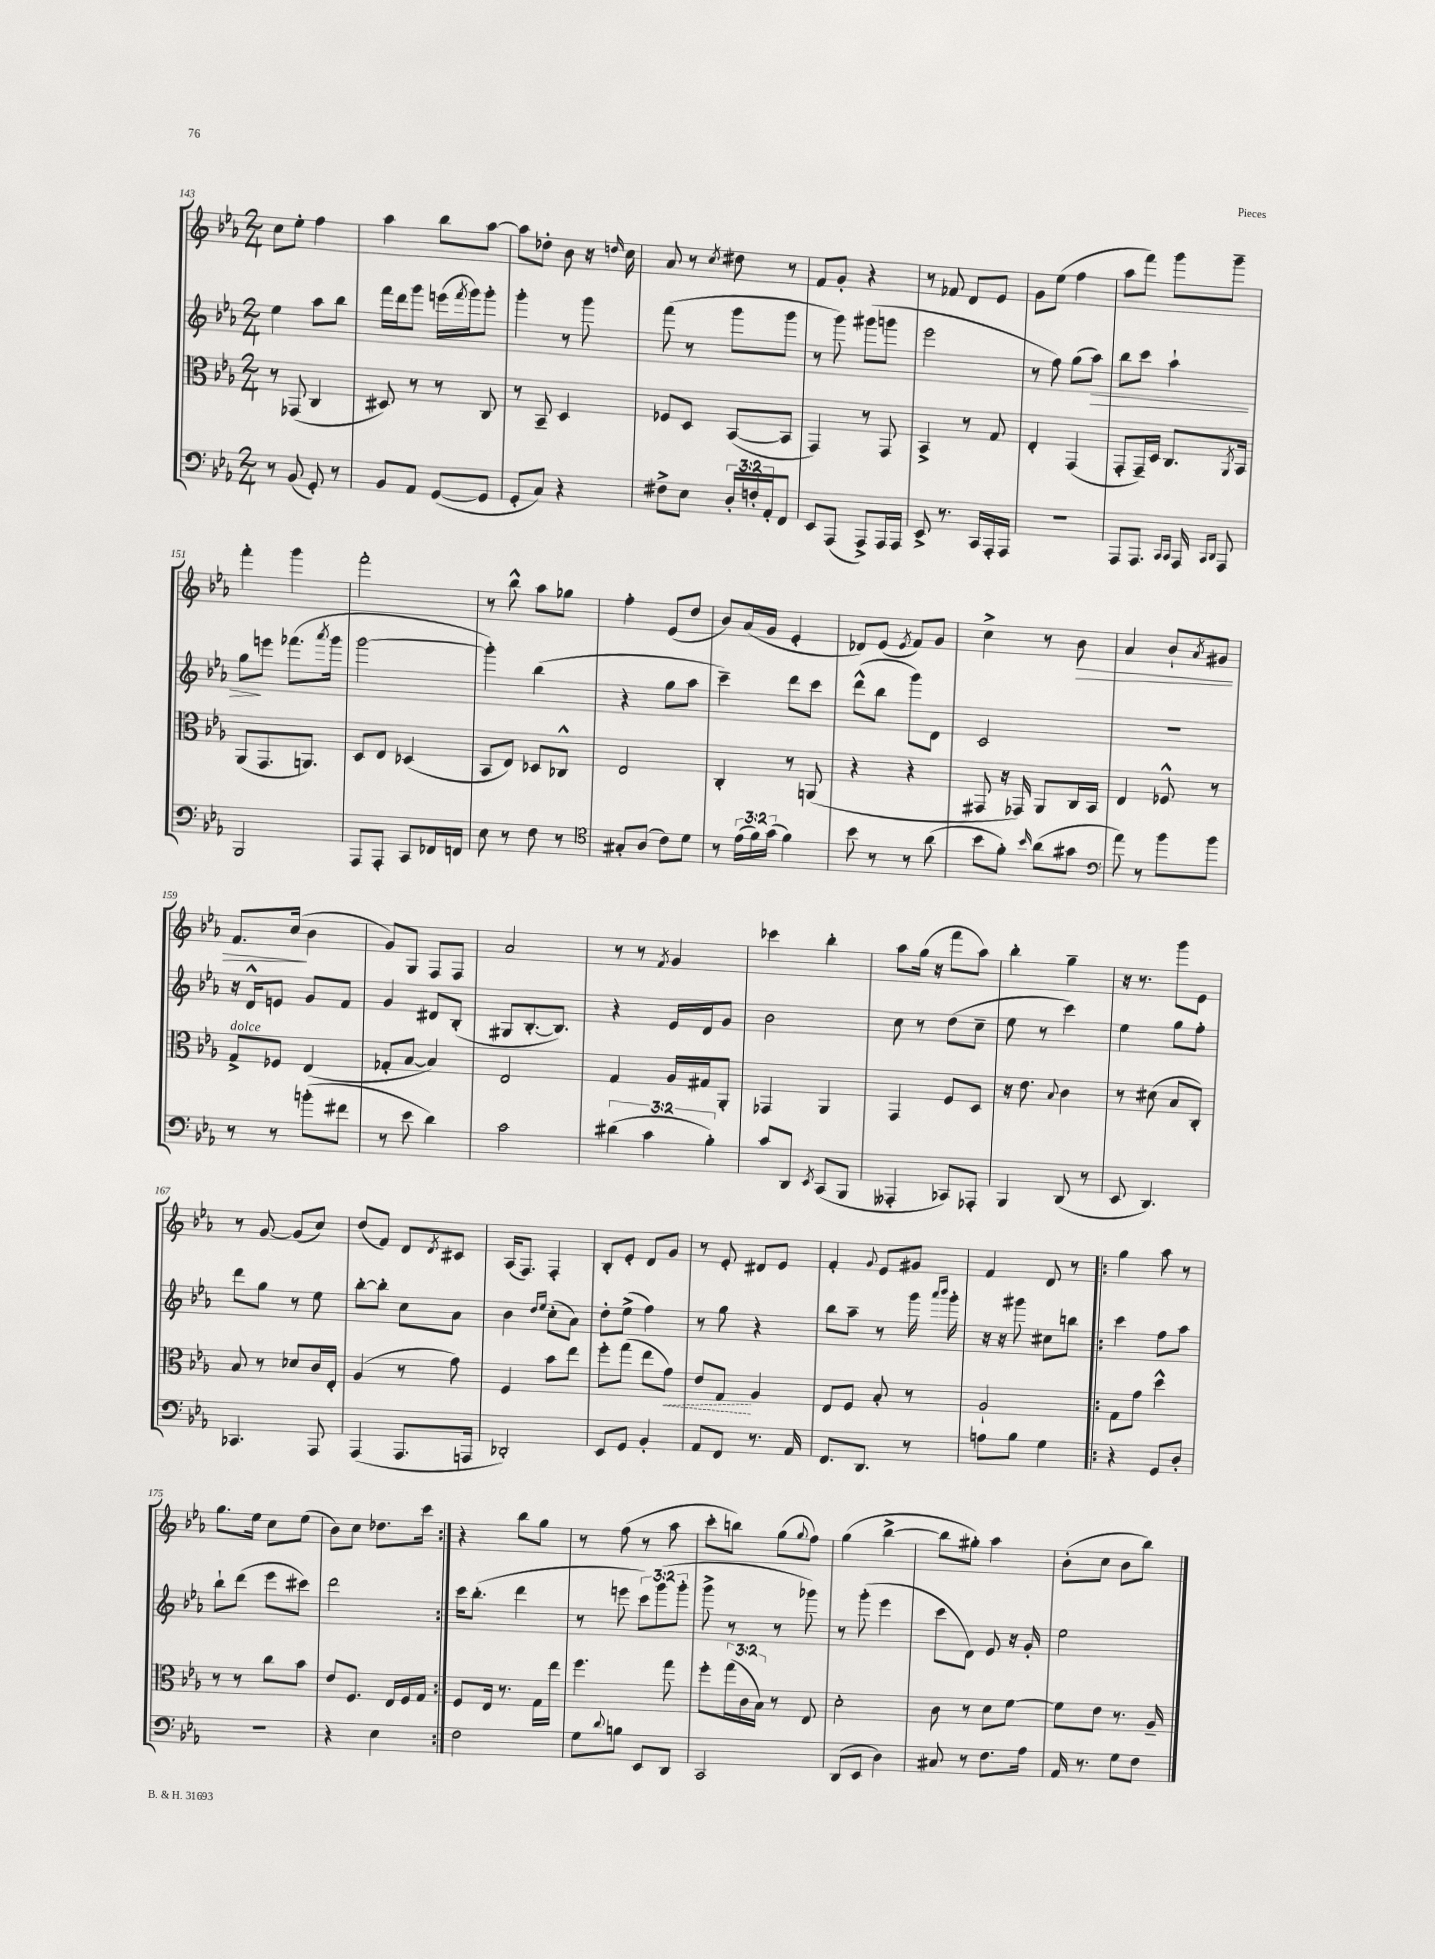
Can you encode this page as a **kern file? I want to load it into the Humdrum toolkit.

**kern	**kern	**kern	**kern
*staff4	*staff3	*staff2	*staff1
*clefF4	*clefC3	*clefG2	*clefG2
*k[b-e-a-]	*k[b-e-a-]	*k[b-e-a-]	*k[b-e-a-]
*M2/4	*M2/4	*M2/4	*M2/4
8r	8r	4ee-	8cc
(8BB-	(8GG-	.	8ee-'
8GG')	4C	8aa-	4ff
8r	.	8bb-	.
=	=	=	=
8BB-	8D#)	16fff	4aa-
.	.	16ddd	.
8AA-	8r	8ggg	.
([8GG	8r	(16eee	8bb-
.	.	8qfff	.
.	.	16ggg)	.
8GG]	8C	8ggg'	[8aa-
=	=	=	=
8GG'	8r	4ggg'	8aa-]
8C)	8BB-~	.	8dd-'
4r	4D	8r	8b-
.	.	8ggg	16r
.	.	.	16qqdd
.	.	.	16cc
=	=	=	=
8F#^	8F-	(8fff	8a-
8E-	8D	8r	8r
.	.	.	8qcc
24D'	([8BB-	8ggg	8dd#
24F'	.	.	.
24AA-'	.	.	.
8FF	8BB-]	8ggg	8r
=	=	=	=
8EE-	4GG)	8r	8f
(8AAA-	.	8ggg)	8g'
8AAA-^)	8r	(8ggg#	4r
16AAA-	8GG	8ggg	.
16AAA-	.	.	.
=	=	=	=
8EE-^	4BB-^	2eee-	8r
8.r	.	.	8f-
.	8r	.	8d
16CC	.	.	.
16AAA-'	8G	.	8e-
16AAA-	.	.	.
=	=	=	=
2r	4E-'	8r	8g
.	.	8ff)	(8ee-
.	(4GG	(8gg	4ff
.	.	8aa-)	.
=	=	=	=
8AAA-	8GG'	8bb-	8aa-
8.AAA-	16GG~)	8ccc	8fff)
.	16D	.	.
.	8.C	4aa-`	8ggg
16qqCC	.	.	.
16qqCC	.	.	.
16AAA-	.	.	.
16qqCC	.	.	.
16qqDD	.	.	.
8AAA-	.	.	8ggg~
.	8qAA-	.	.
.	16BB-	.	.
=	=	=	=
2BBB-	(8AA-	8gg	4fff'
.	8.GG	8eee	.
.	.	(8.fff-	4ggg
.	8.AA)	.	.
.	.	8qaaa-	.
.	.	16ggg	.
=	=	=	=
8AAA-	8D	[2ggg	2fff'
8AAA-'	8E-	.	.
8CC	(4D-	.	.
16FF-	.	.	.
16FF	.	.	.
=	=	=	=
8E-	8BB-	4ggg'])	8r
8r	8E-)	.	8bb-^^
8F	8D-	(4bb-	8aa-
8r	8C-^^	.	8gg-
=	=	=	=
*clefC4	*	*	*
8G#'	2E-	4r	4ff'
(8A-	.	.	.
8c)	.	8gg	(8e-
8d	.	8aa-	8dd
=	=	=	=
8r	4C'	4ccc~)	8b-)
(24e-	.	.	(16a-
24f)	.	.	.
.	.	.	16g
(24g	.	.	.
4f)	8r	8ddd	4e-'
.	(8AA	8ccc	.
=	=	=	=
8b-	4r	(8ddd^^	8d-)
8r	.	8bb-	(8e-
.	.	.	8qe-
8r	4r	8ggg)	8f)
(8a-	.	8d	8g
=	=	=	=
8b-	8GG#	2c	4cc^
8f')	16r	.	.
.	16GG-)	.	.
16qqb-	.	.	.
(8a-	8AA-	.	8r
8g#	16C	.	8b-
.	16BB-	.	.
=	=	=	=
*clefF4	*	*	*
8a-)	4E-	2r	4a-
8r	.	.	.
8b-	8F-^^	.	8b-`
.	.	.	8qa-
8b-	8r	.	8g#
=	=	=	=
8r	8G^	16r	8.f
.	.	16d^^	.
8r	8F-	8e	.
.	.	.	(16cc
(8b'	(4E-	8g	4b-
8f#	.	8f	.
=	=	=	=
8r	8G-'	4g	8g)
8e-	[8B-	.	8G
4d)	4B-])	8d#	8F
.	.	(8B-'	8F
=	=	=	=
2c	2E-	8G#	2a-
.	.	[8.B-'	.
.	.	8.B-])	.
=	=	=	=
(6d#	4G	4r	8r
.	.	.	8r
6c	.	.	.
.	.	.	8qf
.	16A-	16e-	4g
.	16G#	16d	.
6B-')	.	.	.
.	8AA-'	8g	.
=	=	=	=
8c	4GG-	2b-	4ccc-
8DD	.	.	.
8qEE-	.	.	.
(8CC	4AA-	.	4bb-'
8BBB-	.	.	.
=	=	=	=
4AAA--'	4GG	8cc	8aa-
.	.	8r	(16gg
.	.	.	16r
8CC-)	8F	(8dd	8fff
8AAA-'	8D	8cc~	8aa-)
=	=	=	=
4BBB-	16r	8ee-	4bb-'
.	8.e-	.	.
.	.	8r	.
.	8qqB-	.	.
(8DD	4c	4ccc)	4gg~
8r	.	.	.
=	=	=	=
8EE-	8r	4ee-	16r
.	.	.	8.r
4.DD)	(8d#	.	.
.	8B-	8gg	8ggg
.	8C')	8ff'	8e-
=	=	=	=
4.CC-	8B-	8ddd	8r
.	8r	8gg	[8g
.	8d-	8r	(8g]
8AAA-	16c	8ee-	8cc)
.	16E-'	.	.
=	=	=	=
(4AAA-	(4A-	[8bb-'	(8dd
.	.	8bb-']	8f)
8.AAA-	8r	8cc	8d
.	.	.	8qd
.	8g)	8a-	8c#
16AAA	.	.	.
=	=	=	=
2DD-')	4F	4b-	(16A-
.	.	.	8.F)
.	.	16qqdd	.
.	.	16qqee-	.
.	8b-	(8cc'	4F'
.	8ee-	8a-)	.
=	=	=	=
8EE-	8ff'	8dd'	8B-'
8GG	(8gg	(8ee-^	8e-'
4BB-'	8ee-	4ff)	8d
.	8g)	.	8g
=	=	=	=
8AA-	8e-	8r	8r
8FF	8G	8gg	8e-'
8.r	4A-	4r	8d#
.	.	.	8e-
16AA-	.	.	.
=	=	=	=
8.FF	8E-	8bb-	4f'
.	8F	8aa-~	.
8.DD	.	.	.
.	.	.	8qqg
.	8B-'	8r	8e-
8r	8r	16ggg	8g#
.	.	16qqaaa-	.
.	.	16qqbbb-	.
.	.	16ggg'	.
=	=	=	=
8A	2A-`	16r	4f
.	.	16r	.
8B-	.	8ggg#	.
4G	.	8cc#	8d
.	.	8bb	8r
=!|:	=!|:	=!|:	=!|:
4r	8G	4ccc	4gg
.	8g	.	.
8GG	4dd^^	8ff	8aa-
8D'	.	8aa-	8r
=	=	=	=
2r	8r	8bb-`	8.gg
.	8r	(8ddd	.
.	.	.	16ee-
.	8cc	8eee-	8cc
.	8b-	8ccc#)	(8ee-
=	=	=	=
4r	8e-	2ddd	8b-)
.	8.F	.	8cc
4E-	.	.	8.dd-
.	16E-	.	.
.	16F	.	.
.	16G	.	16ccc
=:|!	=:|!	=:|!	=:|!
2F	8F	16ccc	4r
.	.	(8.bb-'	.
.	16E-	.	.
.	8.r	.	.
.	.	4ddd	8bb-
.	16G	.	8gg
.	16ee-	.	.
=	=	=	=
8G	4.ff	8r	8r
8qqd	.	.	.
8B	.	8eee	(8ff
8EE-	.	12ccc)	8r
.	.	(12ggg	.
8DD	8gg	.	8aa-
.	.	12ggg'	.
=	=	=	=
2CC	8ff'	8ggg^	8ccc'
.	(24gg	8r	8bb)
.	24c	.	.
.	24B-)	.	.
.	8r	8r	(8gg
.	.	.	8qqgg
.	8E-	8ggg-)	8ff)
=	=	=	=
(8DD	2d'	8r	(4gg
8EE-	.	(8ggg'	.
4D)	.	4eee-	[4bb-^
=	=	=	=
8C#	8c	8ccc	8bb-]
8r	8r	8d)	8gg#')
8.F	8d	8e-	4aa-
.	[8f	16r	.
16A-	.	16g'	.
=	=	=	=
16AA-	8f]	2ee-	(8b-'
8.r	.	.	.
.	8e-	.	8cc
8G	8.r	.	8b-
8F	.	.	8bb-)
.	16A-~	.	.
==	==	==	==
*-	*-	*-	*-
